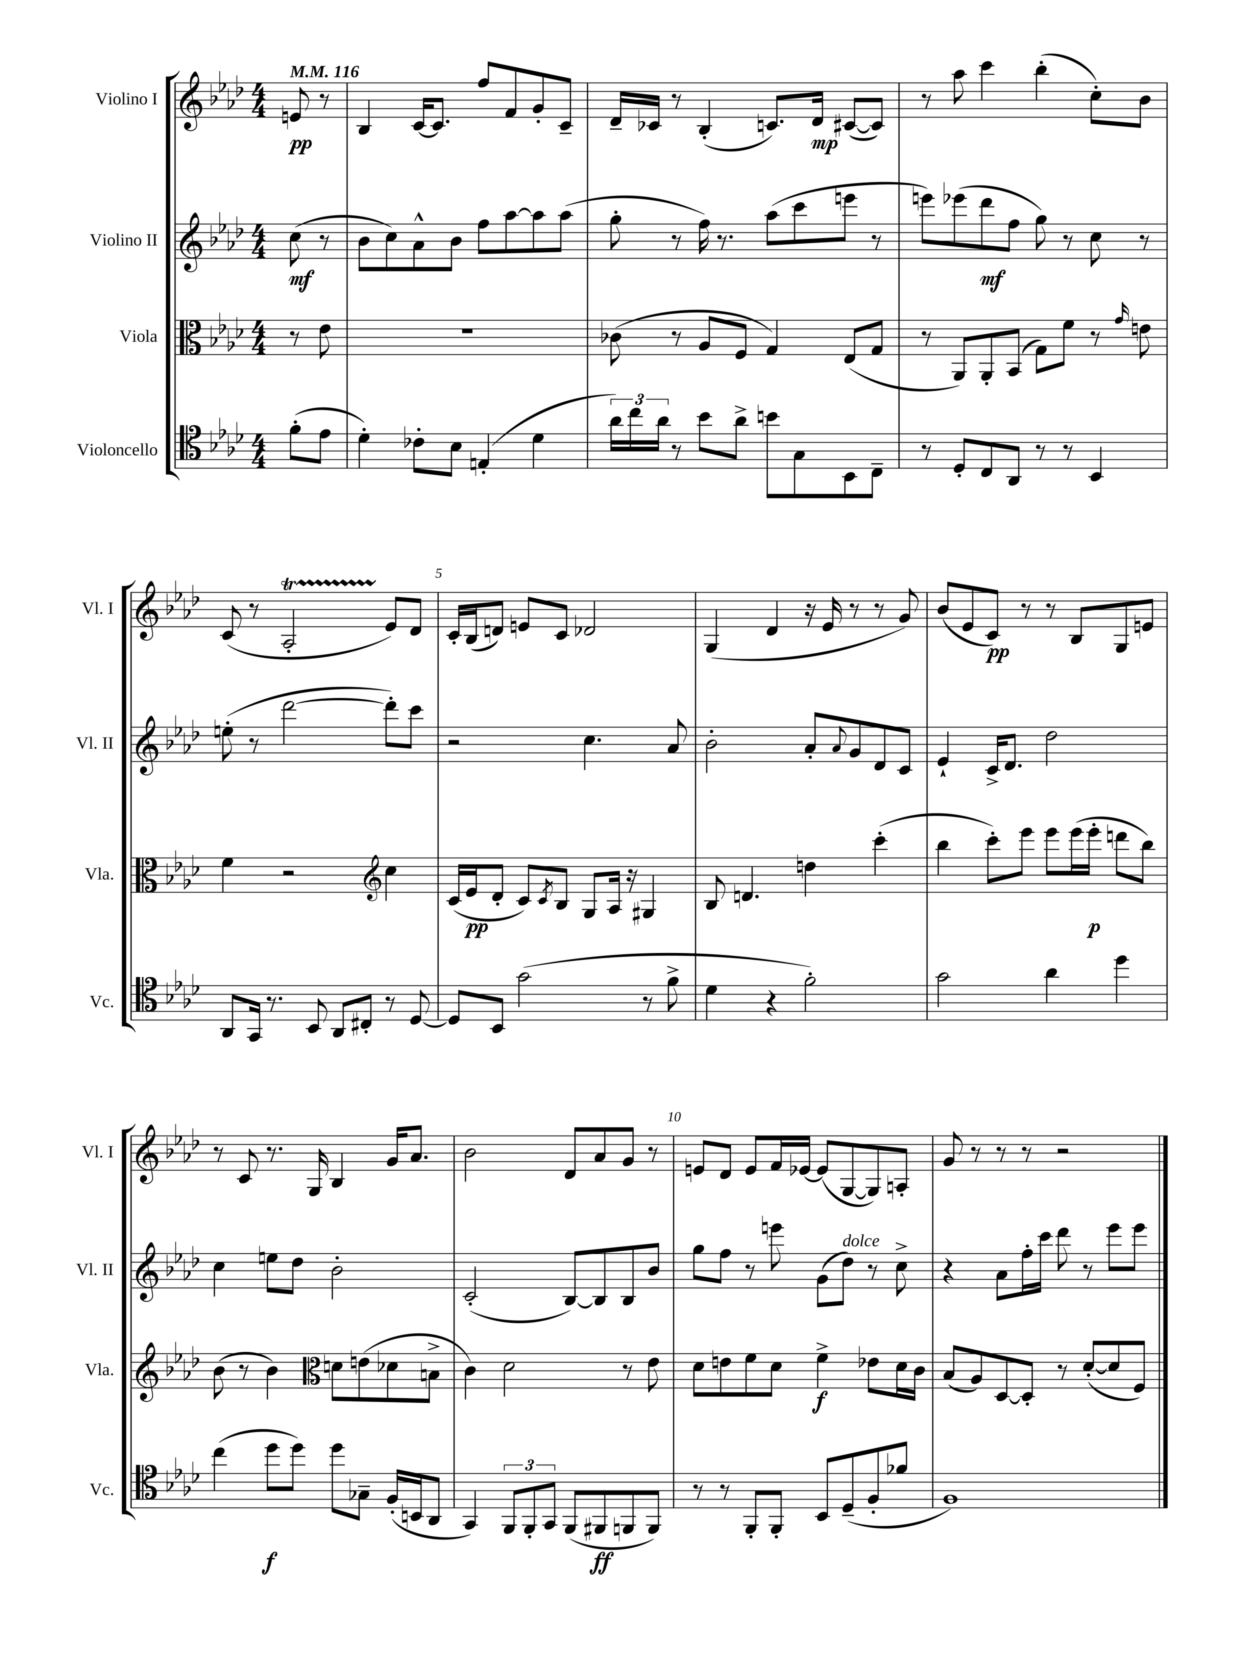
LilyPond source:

<<
\new StaffGroup <<
\new Staff = "s0" \with { instrumentName = "Violino I" shortInstrumentName = "Vl. I" } {
    \clef treble \key aes \major \numericTimeSignature \time 4/4 \partial 4 \tempo 4 = 116
    e'8\pp r8 |
    bes4 c'16~ c'8. f''8 f'8 g'8-. c'8-- |
    des'16-- ces'16 r8 bes4-.( c'8.) des'16\mp cis'8~( cis'8) |
    r8 aes''8 c'''4 bes''4-.( c''8-.) bes'8 |
    c'8( r8 aes2-.\startTrillSpan ees'8\stopTrillSpan) des'8 |
    c'16-. bes16( d'8) e'8 c'8 des'2 |
    g4( des'4 r16 ees'16 r8 r8 g'8) |
    bes'8( ees'8 c'8\pp) r8 r8 bes8 g8 e'8 |
    r8 c'8 r8. g16 bes4 g'16 aes'8. |
    bes'2 des'8 aes'8 g'8 r8 |
    e'8 des'8 e'8 f'16 ees'16~ ees'8( g8~ g8) a8-. |
    g'8 r8 r8 r8 r2 \bar "|." |
}
\new Staff = "s1" \with { instrumentName = "Violino II" shortInstrumentName = "Vl. II" } {
    \clef treble \key aes \major \numericTimeSignature \time 4/4 \partial 4
    c''8\mf( r8 |
    bes'8 c''8) aes'8-^ bes'8 f''8 aes''8~ aes''8 aes''8( |
    g''8-. r8 f''16) r8. aes''8( c'''8 e'''8 r8 |
    e'''8) ees'''8( des'''8\mf f''8 g''8) r8 c''8 r8 |
    e''8-.( r8 des'''2~ des'''8-.) c'''8 |
    r2 c''4. aes'8 |
    bes'2-. aes'8-. \appoggiatura { aes'8 } g'8 des'8 c'8 |
    ees'4-! c'16-> des'8. des''2 |
    c''4 e''8 des''8 bes'2-. |
    c'2-.( bes8~) bes8 bes8 bes'8 |
    g''8 f''8 r8 e'''8 g'8( des''8^\markup { \italic "dolce" }) r8 c''8-> |
    r4 aes'8 f''16-. c'''16 des'''8 r8 ees'''8 ees'''8 \bar "|." |
}
\new Staff = "s2" \with { instrumentName = "Viola" shortInstrumentName = "Vla." } {
    \clef alto \key aes \major \numericTimeSignature \time 4/4 \partial 4
    r8 ees'8 |
    R1 |
    ces'8( r8 aes8 f8 g4) ees8( g8 |
    r8 aes,8) aes,8-. bes,8( g8) f'8 r8 \grace { g'16 } e'8 |
    f'4 r2 \clef treble c''4 |
    c'16( ees'16\pp des'8-. c'8) \acciaccatura { c'8 } bes8 g8 aes16 r16 gis4 |
    bes8 d'4. d''4 c'''4-.( |
    bes''4 c'''8-.) ees'''8 ees'''8 ees'''16( ees'''16-.\p d'''8 bes''8) |
    bes'8( r8 bes'4) \clef alto d'8 e'8( des'8 b8-> |
    c'4) des'2 r8 ees'8 |
    des'8 e'8 f'8 des'8 f'4->\f ees'8 des'16 c'16 |
    bes8( aes8) des8~ des8-. r8 des'8~-.( des'8 f8) \bar "|." |
}
\new Staff = "s3" \with { instrumentName = "Violoncello" shortInstrumentName = "Vc." } {
    \clef tenor \key aes \major \numericTimeSignature \time 4/4 \partial 4
    f'8-.( ees'8 |
    des'4-.) ces'8-. bes8 e4-.( des'4 |
    \tuplet 3/2 { aes'16) c''16 aes'16 } r8 bes'8 aes'8-> b'8 g8 bes,8 c8-- |
    r8 des8-. c8 aes,8 r8 r8 bes,4 |
    aes,8 g,16 r8. bes,8 aes,8 cis8-. r8 des8~ |
    des8 bes,8 g'2( r8 f'8-> |
    des'4 r4 f'2-.) |
    g'2 aes'4 des''4 |
    c''4( des''8\f des''8) des''8 ges8-- f16-.( b,16 aes,8 |
    g,4) \tuplet 3/2 { f,8 f,8-. g,8 } f,8( fis,8\ff f,8 f,8) |
    r8 r8 f,8-. f,8-. bes,8 des8--( f8-. fes'8 |
    f1) \bar "|." |
}
>>
>>
\layout { \context { \Score \override BarNumber.break-visibility = ##(#f #t #t) barNumberVisibility = #(every-nth-bar-number-visible 5) } }
